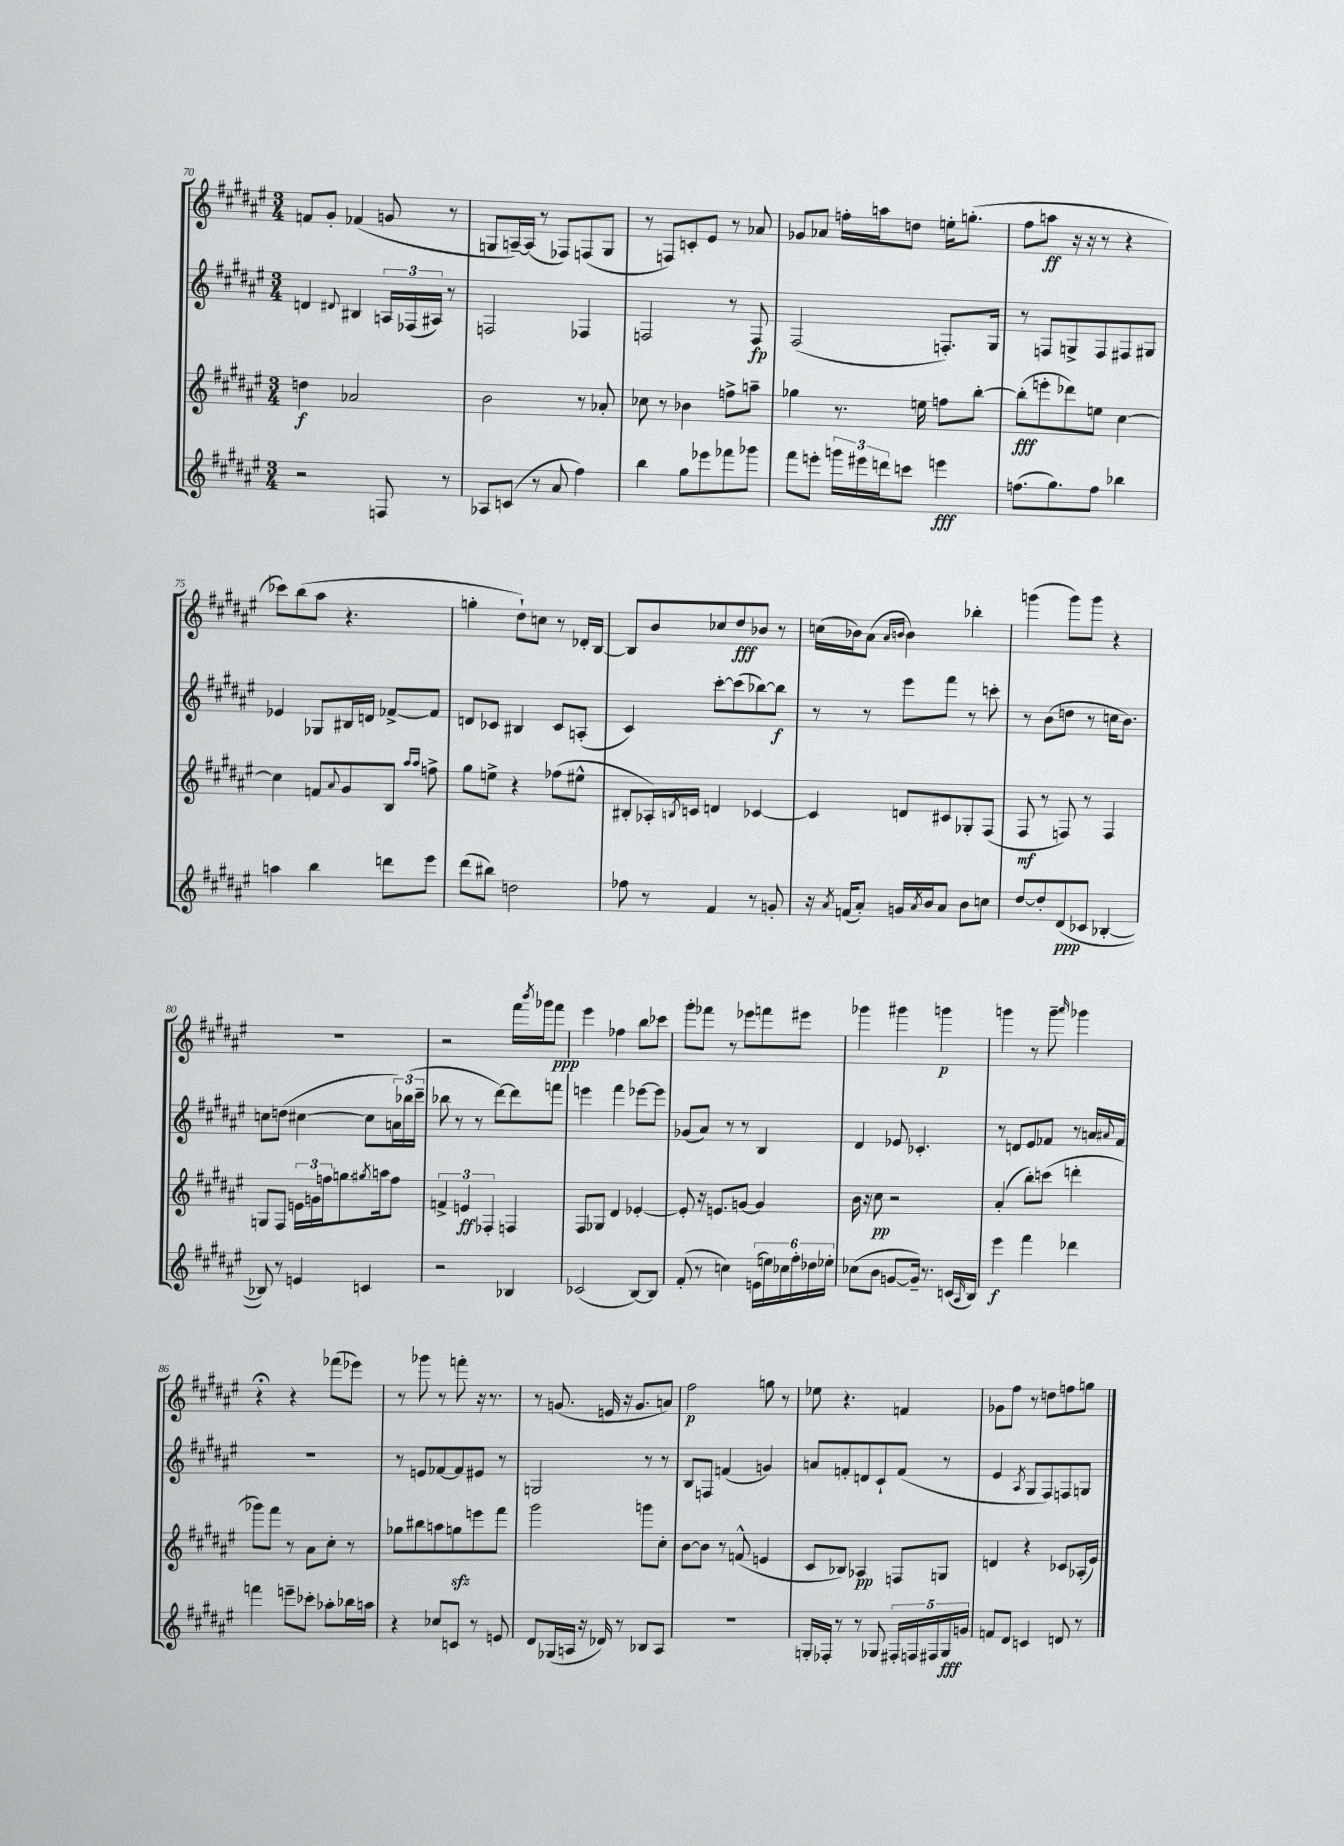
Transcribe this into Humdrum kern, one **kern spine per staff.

**kern	**kern	**kern	**kern
*staff4	*staff3	*staff2	*staff1
*clefG2	*clefG2	*clefG2	*clefG2
*k[f#c#g#d#a#e#]	*k[f#c#g#d#a#e#]	*k[f#c#g#d#a#e#]	*k[f#c#g#d#a#e#]
*M3/4	*M3/4	*M3/4	*M3/4
2r	4dd\	4d/	8f/L
.	.	.	8g#'/J
.	.	8qqd#/	.
.	2a-/	4B#/	(4f-/
8F/	.	24A/LL	8g/
.	.	(24F-/	.
.	.	24A#/JJ)	.
8r	.	8r	8r
=	=	=	=
8A-/L	2b\	2F/	8G/L
(8c/J	.	.	[16A~/L)
.	.	.	(16A/]JJ
8r	.	.	8r
8a#/	.	.	8F-/L)
4ff#\)	8r	4F-/	(8F/
.	8a-'/	.	8G/J
=	=	=	=
4bb\	8cc-\	2F/	8r
.	8r	.	8F/L)
8gg#\L	4b-\	.	8c'/
8eee-\	.	.	8e#/J
8fff-\	8ff^\L	8r	8r
8ggg-\J	8aa~\J	8F/	8a-/
=	=	=	=
8fff#\L	4gg-\	(2F#/	8g-/L
8eee'\J	.	.	8a-/J
24ggg\LL	8.r	.	16ff'\LL
24eee#\	.	.	.
.	.	.	16aa\J
24ddd\J	.	.	.
8ccc\J	.	.	8dd\J
.	16ee\	.	.
4eee\	8ff\L	8.F'/L)	16ee'\LK
.	.	.	(8.gg'\J
.	[8bb'\J	.	.
.	.	16G#/Jk	.
=	=	=	=
(8.ff\L	(8bb'\]L	8r	8ff#\L
.	8eee'\	8F/L	8aa\J
8.gg#\)	.	.	.
.	8ddd-\)	8G^/	16r
.	.	.	16r
8ff\J	8ee\J	8F/	8r
4bb-\	[4cc#\	8F#/	4r
.	.	8G#/J	.
=	=	=	=
4aa\	4cc#\]	4e-/	8ccc-\L)
.	.	.	(8bb\
4bb\	8f/L	8G-/L	8aa#\J
.	8qqa#/	.	.
.	8g#/	16B#/L	4.r
.	.	16d/JJ	.
8ddd\L	8B/J	[8f-^/L	.
.	16qqaa#/LL	.	.
.	16qqaa#/JJ	.	.
8eee#\J	8ff^\	8f-/]J	.
=	=	=	=
(8ddd#\L	8gg#\L	8d/L	4gg'\
8bb#\J)	8ee^\J	8c-/J	.
2dd\	4r	4B#/	8dd#`\L)
.	.	.	8cc\J
.	(8ff-\L	8c-/L	8r
.	8ee#^^\J	(8A'/J	16d-'/LL
.	.	.	[16B/JJ
=	=	=	=
8ff-\	8B#'/L	4c#/)	8B/]L
8r	16A-'/L)	.	8b/
.	8qB/	.	.
.	16c/JJ	.	.
4f#/	4d/	[8ccc#'\L	8cc-/
.	.	(8ccc#\]	8dd#/
8r	[4c-/	[8bb-\)	8b-/J
8g'/	.	8bb-\]J	8r
=	=	=	=
16r	4c-/]	8r	(16cc\LL
8qa#/	.	.	.
(16f/LK	.	.	16b-\J)
8a#'/J)	.	8r	(8a#\J
.	.	.	16qqa#/LL
.	.	.	16qqb/JJ
16g/LL	8d/L	8eee#\L	4b\)
8qa#/	.	.	.
16b/J	.	.	.
8a#/J	8c#/	8fff#\J	.
8b\L	8G-'/	8r	4bb-'\
8cc\J	(8F#/J	8ccc'\	.
=	=	=	=
[8dd#/L	8F#/	8r	(4ggg\
8dd#'/]	8r	(8b\L	.
(8d#/	8F/)	8dd\J	8ggg\L)
8c-/J	8r	8r	8ggg\J
[4B-'/	4F/	16cc\LK	4r
.	.	8.b\J)	.
=	=	=	=
8B-/])	8G/L	8cc\L	2.r
8r	8F#/J	(8dd\J	.
4e/	24e\LL	[4cc#\	.
.	24g\	.	.
.	24ff\J	.	.
.	8.gg\	.	.
4c/	.	8cc#\]L	.
.	8qgg#/	.	.
.	16aa\k	.	.
.	8ff\J	24a\L)	.
.	.	(24bb-\	.
.	.	24ccc#~\JJ	.
=	=	=	=
2r	6f^/	8bb-\	2r
.	.	8r	.
.	6e/	.	.
.	.	8r	.
.	6F-'/	.	.
.	.	[8ddd#\L)	.
4B-/	4F/	8ddd#\]	16fff#\LL
.	.	.	8qbbb/
.	.	.	16ggg-\J
.	.	8fff\J	8fff#\J
=	=	=	=
(2c-/	8F#/L	4eee\	4eee#\
.	8G-/J	.	.
.	4d#/	4fff#\	4ff-\
[8B/L)	[4e-'/	[8eee-\L	8bb\L
8B/]J	.	8eee-\]J	8ccc-\J
=	=	=	=
(8f#'/	8e-'/]	(8g-/L	8ggg#'\L
8r	16r	8a#/J)	8fff-\J
.	8.e/L	.	.
4cc\)	.	8r	8r
.	[8g/J	8r	8eee-\L
(24e\LL	4g/]	4B/	8fff\
24ee\)	.	.	.
24cc-\	.	.	.
24ff#'\	.	.	8eee#\J
24dd-\	.	.	.
24ee-'\JJ	.	.	.
=	=	=	=
(8cc-\L	16b\	4d#/	4ggg-\
.	16r	.	.
8b\J	8cc#\	.	.
[8g/L	2r	8e-/	4ggg#\
16g~/]Jk)	.	4.c-'/	.
8.r	.	.	.
.	.	.	4ggg\
(16c/LL	.	.	.
16qqA#/	.	.	.
16B/JJ)	.	.	.
=	=	=	=
4eee#\	(4a#'/	8r	4ggg\
.	.	8d/L	.
4fff#\	8bb'\L)	8e#/	8r
.	(8ccc\J	8f-/J	8ggg~\
.	.	.	16qqaaa#/
4ddd-\	4ddd'\	8r	4ggg-\
.	.	16a/LL	.
.	.	8qqa#/	.
.	.	16f-/JJ	.
=	=	=	=
4fff\	8ggg-\L)	2.r	4r;
.	8fff#\J	.	.
8eee~\L	8r	.	4r
8ccc-'\J	8a#\L	.	.
8aa-'\L	8cc#'\J	.	(8fff-\L
16bb-\L	8r	.	8eee-\J)
16aa\JJ	.	.	.
=	=	=	=
4r	8gg-\L	8r	8r
.	8bb#\	8e/L	8ggg-\
8cc-/L	8aa\	[8f-/	8r
8c/J	8gg\	8f-/]	8fff'\
8r	8eee\	8e#/J	16r
.	.	.	8.r
8e/	8fff#\J	8r	.
=	=	=	=
8d#/L	2ggg#\	2G/	8r
(16G-/L	.	.	(8.g/
16A/JJ	.	.	.
16r	.	.	.
16d-/)	.	.	16e/
8r	.	.	16r
.	.	.	8.g/L
8B-/L	8ggg\L	8r	.
8A/J	8cc#'\J	8r	8a/J)
=	=	=	=
2.r	[8b\L	8B/L	2ff#\
.	8b\]J	8F/J	.
.	8r	(4f/	.
.	(8f^^/	.	.
.	4e/	4g/)	8gg\
.	.	.	8r
=	=	=	=
16G'/LL	8c#/L	8a/L	8ee-\
16F-'/JJ	.	.	.
8r	8B-/J)	8f'/	4.r
8r	4A-/	8d/	.
8G-/	.	8c#`/	.
20F#'/LL	8F/L	(8f/J	4f/
20F/	.	.	.
20F#/	.	.	.
.	8G/J	8r	.
20G-/	.	.	.
20g/JJ	.	.	.
=	=	=	=
8f/L	4d/	4e#/	8g-\L
8d#/J	.	.	8ff#\J
.	.	8qA#/	.
4c/	4r	8G#/L	8r
.	.	8F#/)	8dd\L
8d/	8c-/L	8F/	8ff\
8r	(16A-'/L	8G/J	8gg\J
.	16e#/JJ)	.	.
==	==	==	==
*-	*-	*-	*-
